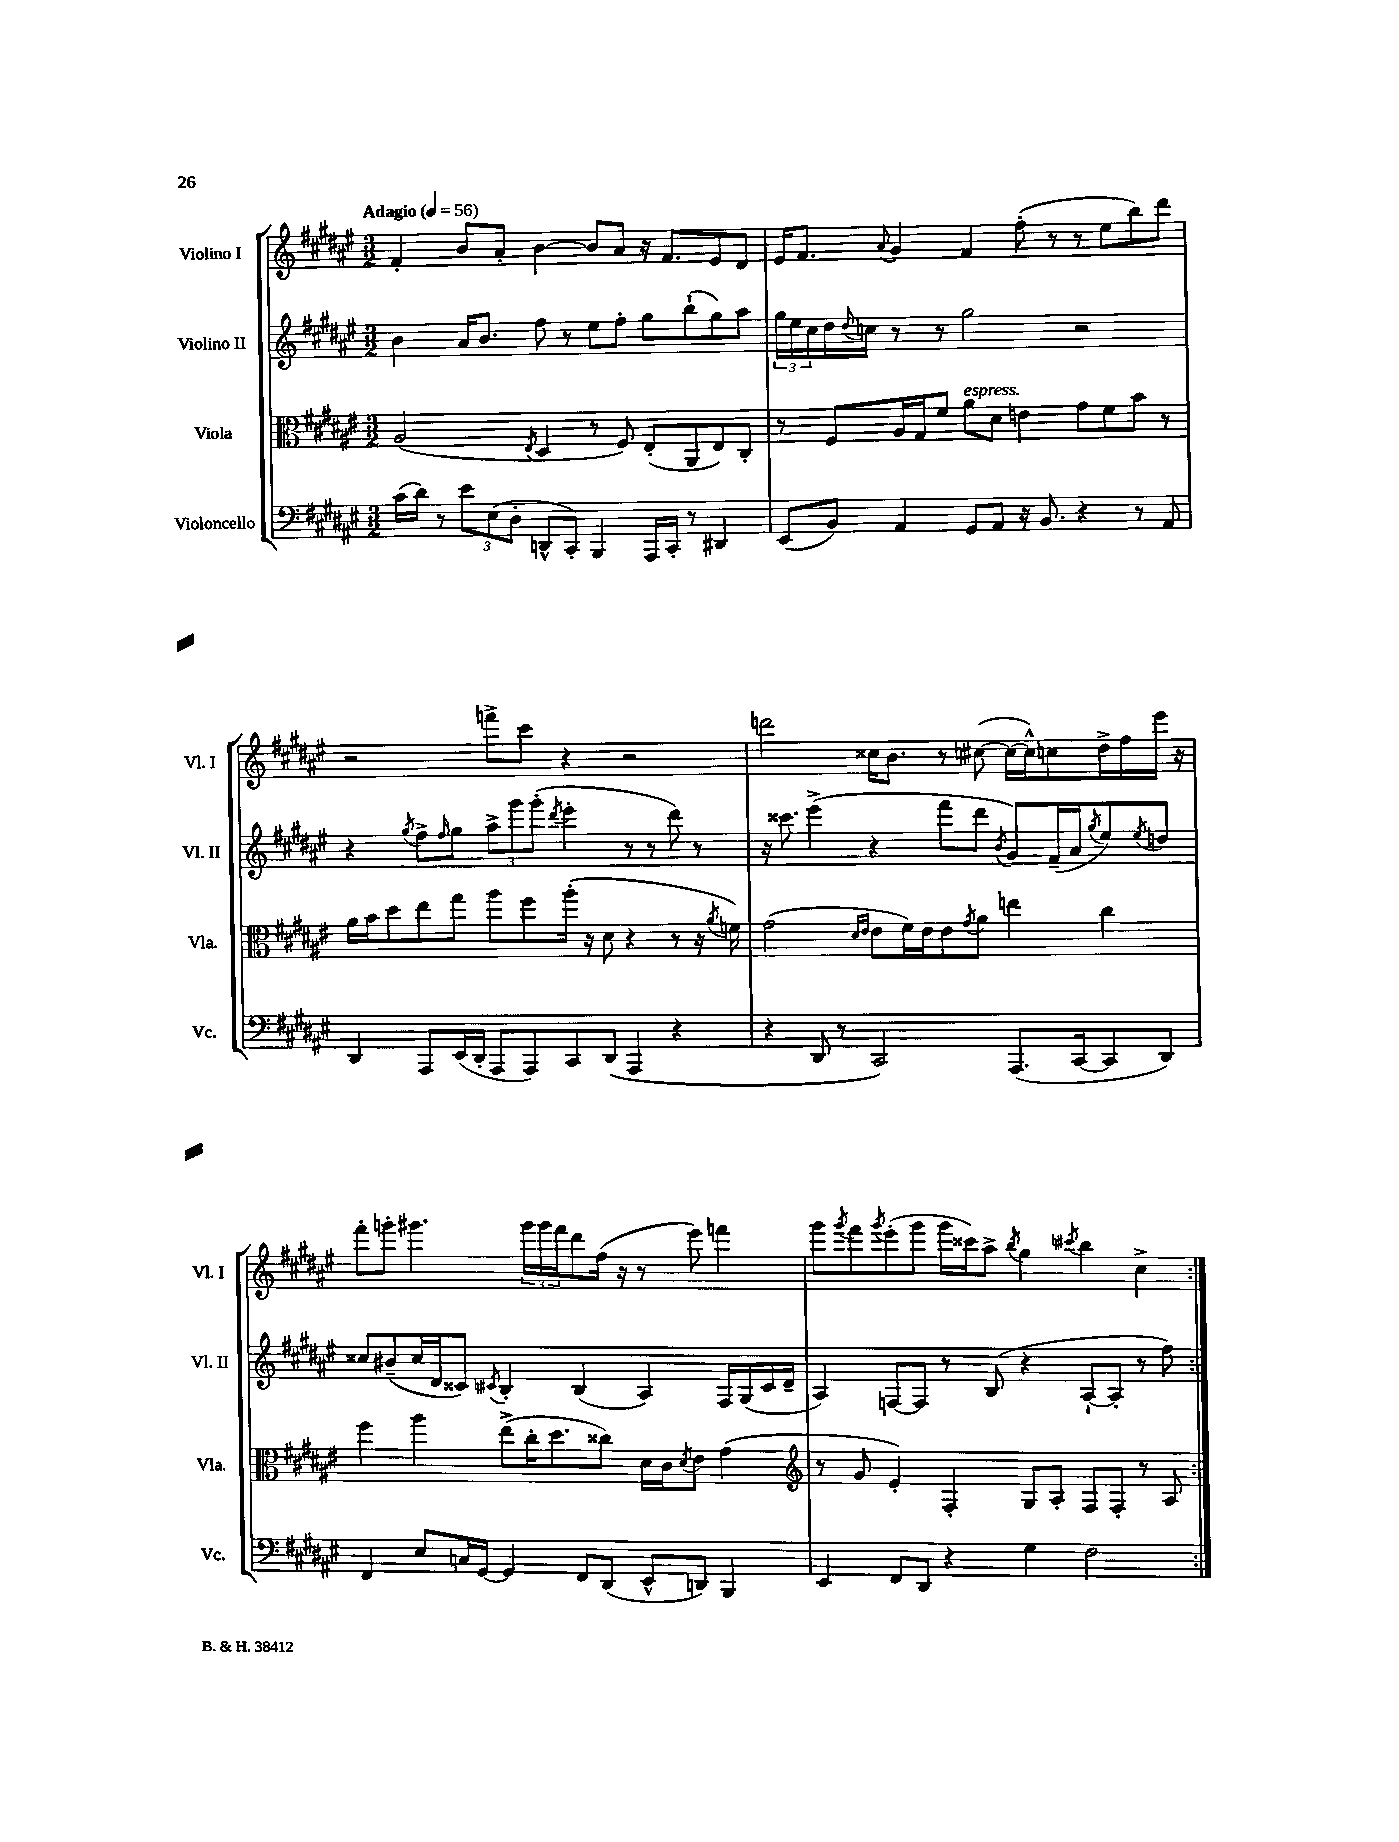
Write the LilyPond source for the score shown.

<<
\new StaffGroup <<
\new Staff = "s0" \with { instrumentName = "Violino I" shortInstrumentName = "Vl. I" } {
    \clef treble \key fis \major \numericTimeSignature \time 3/2 \tempo "Adagio" 4 = 56
    \repeat volta 2 { fis'4-. b'8 ais'8-. b'4~ b'8 ais'8 r16 fis'8. eis'8 dis'8 |
    eis'16 fis'8. \appoggiatura { ais'8 } gis'4 fis'4 fis''8-.( r8 r8 eis''8 b''8) dis'''8 |
    r2 f'''8-> cis'''8 r4 r2 |
    d'''2 cisis''16 b'8. r8 cis''8~( cis''16~ cis''16-^) c''8 dis''16-> fis''16 eis'''16 r16 |
    fis'''8-. g'''8-. gis'''4. \tuplet 3/2 { gis'''16 gis'''16 fis'''16 } dis'''8 fis''16( r16 r8 eis'''8) f'''4 |
    gis'''8 \acciaccatura { gis'''8 } fis'''8 \acciaccatura { gis'''8 } eis'''8-.( gis'''8 gis'''16 cisis'''16) ais''8-> \acciaccatura { b''8 } gis''4 \acciaccatura { cis'''8 } b''4 cis''4-> | }
}
\new Staff = "s1" \with { instrumentName = "Violino II" shortInstrumentName = "Vl. II" } {
    \clef treble \key fis \major \numericTimeSignature \time 3/2
    \repeat volta 2 { b'4 ais'16 b'8. fis''8 r8 eis''8 fis''8-. gis''8 b''8-!( gis''8) ais''8 |
    \tuplet 3/2 { gis''16 eis''16 cis''16 } dis''16 \appoggiatura { dis''8 } c''16 r8 r8 gis''2 r2 |
    r4 \acciaccatura { gis''8 } fis''8-> \grace { fis''16 } gis''8 \tuplet 3/2 { ais''8-> gis'''8 gis'''8-.( } \acciaccatura { dis'''8 } eis'''4-. r8 r8 dis'''8) r8 |
    r16 cisis'''8. eis'''4->( r4 fis'''8 dis'''8 \acciaccatura { b'8 } gis'8) fis'16--( ais'16 \acciaccatura { gis''8 } eis''8) \acciaccatura { eis''8 } d''8 |
    cisis''8 bis'8--( cisis''16 dis'16 cisis'8) \acciaccatura { cis'8 } b4-. b4( ais4) fis16 gis16( cis'16 dis'16-- |
    ais4) f8~ f8 r8 b8( r4 ais8~-! ais8-. r8 fis''8) | }
}
\new Staff = "s2" \with { instrumentName = "Viola" shortInstrumentName = "Vla." } {
    \clef alto \key fis \major \numericTimeSignature \time 3/2
    \repeat volta 2 { ais2( \acciaccatura { eis8 } dis4 r8 fis8) eis8-.( ais,8 eis8) cis8-. |
    r8 fis8 ais16 gis16 fis'8 ais'8^\markup { \italic "espress." } dis'8 e'4 gis'8 fis'8 b'8 r8 |
    ais'16 b'16 dis''8 eis''8 gis''8 ais''8 fis''8 ais''16-.( r16 dis'8 r4 r8 r16 \acciaccatura { ais'8 } f'16) |
    gis'2( \grace { dis'16 eis'16 } eis'8 fis'16) eis'16 eis'8 \acciaccatura { gis'8 } ais'8 e''4 cis''4 |
    fis''4 ais''4 eis''8->( cis''16-. dis''8. cisis''8) dis'16 cis'16 \acciaccatura { dis'8 } eis'8 gis'4( |
    \clef treble r8 gis'8 eis'4-.) fis4-. gis8 ais8-. fis8 fis8-. r8 ais8 | }
}
\new Staff = "s3" \with { instrumentName = "Violoncello" shortInstrumentName = "Vc." } {
    \clef bass \key fis \major \numericTimeSignature \time 3/2
    \repeat volta 2 { cis'16( dis'16) r8 \tuplet 3/2 { eis'8 eis8( dis8-. } d,8-^ cis,8-.) b,,4 ais,,16 cis,16-. r8 dis,4 |
    eis,8( b,8) ais,4 gis,8 ais,8 r16 b,8. r4 r8 ais,8 |
    dis,4 ais,,8 eis,16( dis,16-. ais,,8 ais,,8) cis,8 dis,8( ais,,4 r4 |
    r4 dis,8 r8 cis,2) ais,,8.( cis,16~ cis,8 dis,8) |
    fis,4 eis8 c16 gis,16~ gis,4 fis,8 dis,8( eis,8-^ d,8) b,,4 |
    eis,4 fis,8 dis,8 r4 gis4 fis2 | }
}
>>
>>
\layout { \context { \Score \remove "Bar_number_engraver" } }
